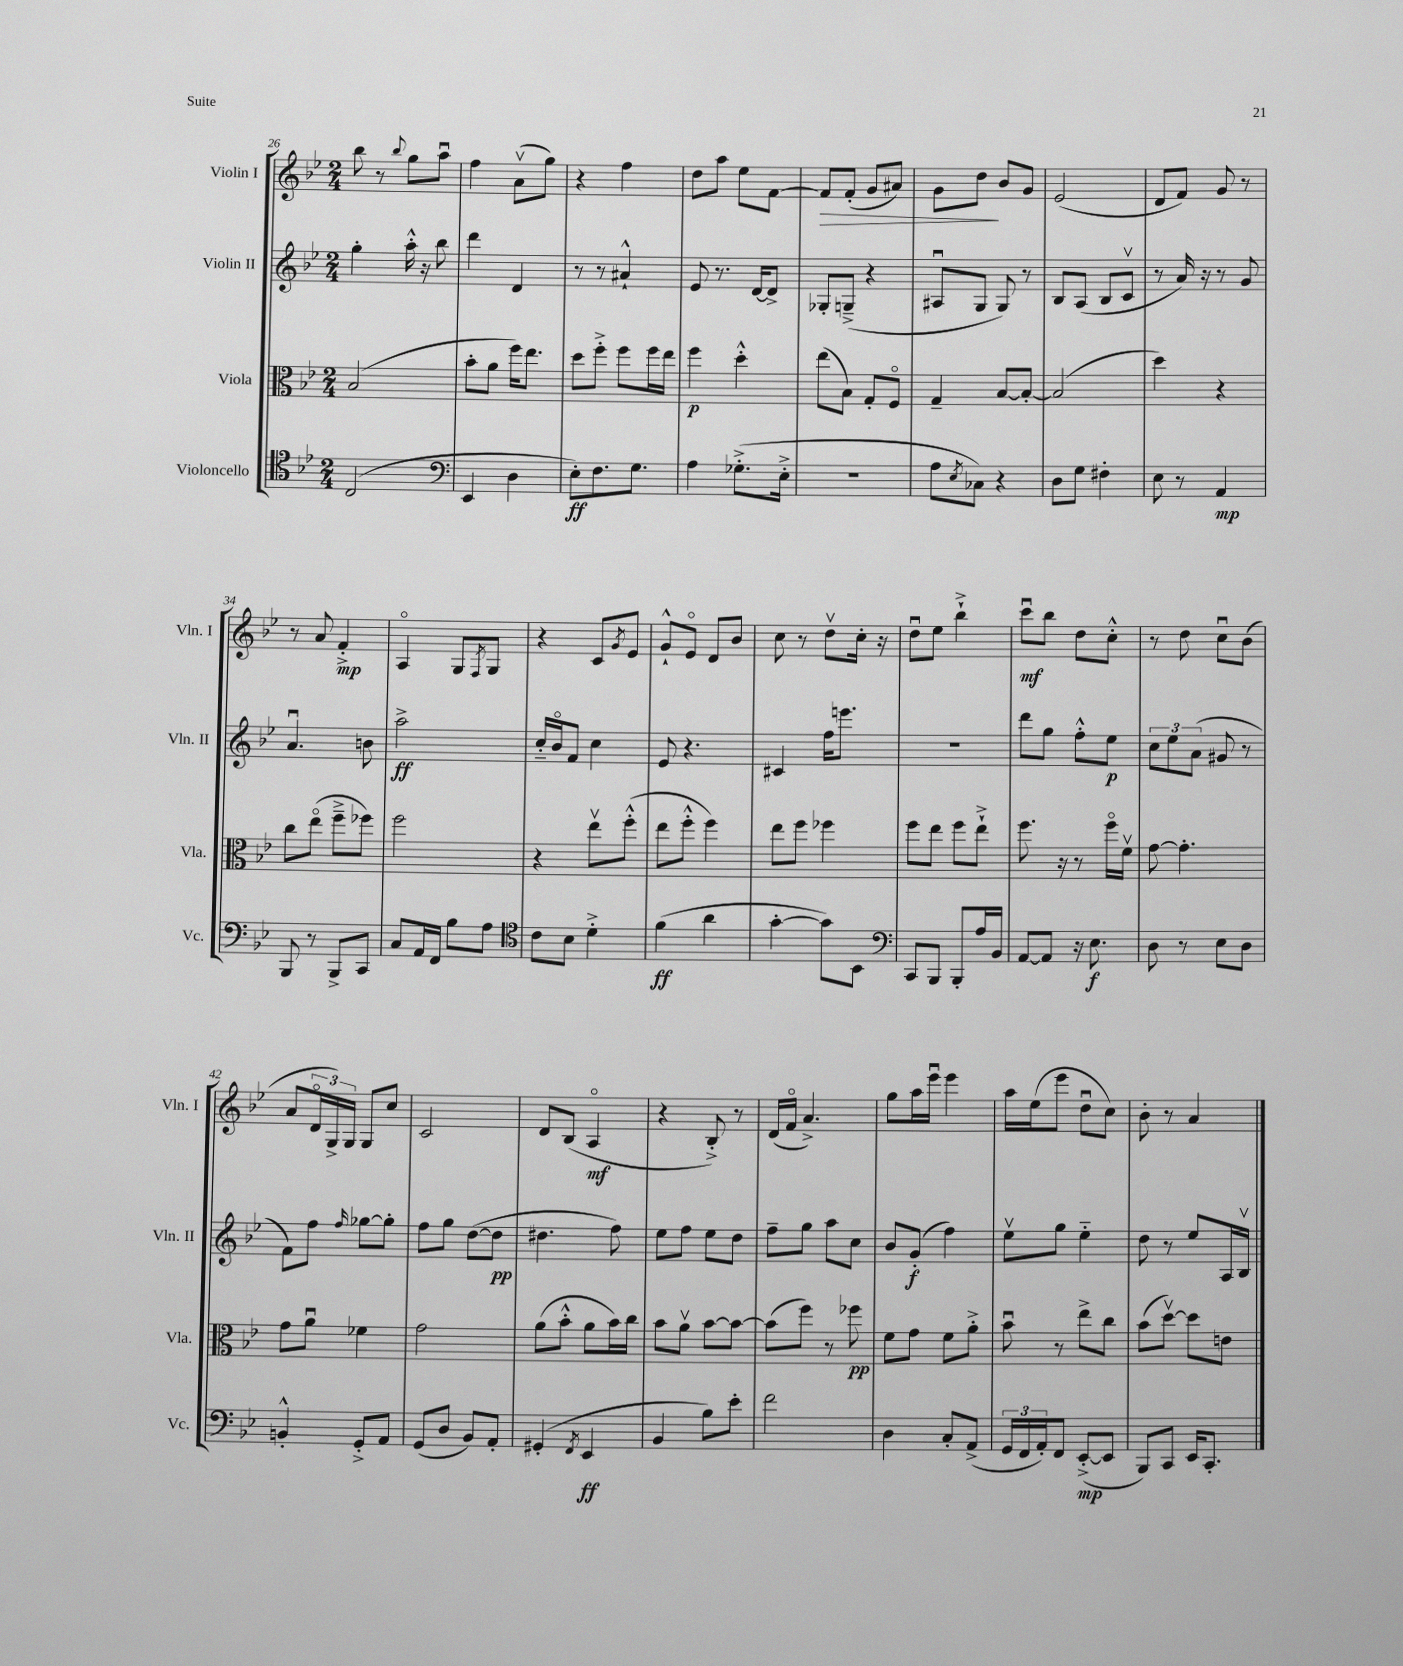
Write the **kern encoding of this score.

**kern	**kern	**kern	**kern
*staff4	*staff3	*staff2	*staff1
*clefC4	*clefC3	*clefG2	*clefG2
*k[b-e-]	*k[b-e-]	*k[b-e-]	*k[b-e-]
*M2/4	*M2/4	*M2/4	*M2/4
(2C	(2B-	4gg'	8bb-
.	.	.	8r
.	.	.	8qqbb-
.	.	16aa'^^	8gg
.	.	16r	.
.	.	8bb-	8aau
=	=	=	=
*clefF4	*	*	*
4EE-	8b-'	4ddd	4ff
.	8a	.	.
4D	16ff)	4d	(8av
.	8.ee-	.	.
.	.	.	8gg)
=	=	=	=
8E-')	8dd	8r	4r
8.F	8ff'^	8r	.
.	8ff	4a#`^^	4ff
8.G	.	.	.
.	16ff	.	.
.	16ee-	.	.
=	=	=	=
4A	4ff	8e-	8dd
.	.	8.r	8aa
(8.G-'^	4dd'^^	.	8ee-
.	.	[16d	.
.	.	8d^]	[8f
16E-'^	.	.	.
=	=	=	=
2r	(8ee-	8G-'	8f]
.	8B-)	(8G~^	(8f'
.	8G'	4r	8g
.	8Fo	.	8a#)
=	=	=	=
8A	4G~	8A#u	8g
8qE-	.	.	.
8C-)	.	8G	8dd
4r	[8B-	8G)	8b-
.	8B-'_	8r	8g
=	=	=	=
8D	(2B-]	8B-	(2e-
8G	.	(8A	.
4F#'	.	8B-	.
.	.	8cv	.
=	=	=	=
8E-	4dd)	8r	8d
8r	.	16a)	8f)
.	.	16r	.
4AA	4r	8r	8g
.	.	8g	8r
=	=	=	=
8BBB-	8cc	4.au	8r
8r	(8ee-o	.	8a
8BBB-^	8ff~^	.	4f'^
8CC	8ff-)	8b	.
=	=	=	=
8C	2ff	2aa^	4Ao
16AA	.	.	.
16FF	.	.	.
8B-	.	.	8G
.	.	.	8qF
8A	.	.	8G
=	=	=	=
*clefC4	*	*	*
8c	4r	16cc'~	4r
.	.	16b-o	.
8B-	.	8f	.
4d'^	8ee-v	4cc	8c
.	.	.	8qg
.	(8ff'^^	.	8e-
=	=	=	=
(4f	8ee-	8e-	8g`^^
.	8ff'^^	4.r	8e-o
4a	4ff)	.	8d
.	.	.	8b-
=	=	=	=
[4g'	8ee-	4c#	8cc
.	8ff	.	8r
8g])	4ff-	16ff	8ddv
.	.	8.eee	.
8BB-	.	.	16cc'
.	.	.	16r
=	=	=	=
*clefF4	*	*	*
8CC	8ff	2r	8ddu
8BBB-	8ee-	.	8ee-
8BBB-'	8ff	.	4bb-`^
16A	8ee-`^	.	.
16BB-	.	.	.
=	=	=	=
[8AA	8.ff	8ddd	8cccu
8AA]	.	8gg	8bb-
.	16r	.	.
16r	8r	8ff'^^	8dd
8.E-	.	.	.
.	16ffo	8ee-	8cc'^^
.	16fv	.	.
=	=	=	=
8D	[8g	12cc	8r
.	.	12ee-	.
8r	4.g']	.	8dd
.	.	(12a	.
8E-	.	8g#	8ccu
8D	.	8r	(8b-
=	=	=	=
4BB'^^	8g	8f)	8a
.	8au	8ff	24do
.	.	.	24G^)
.	.	.	24G
.	.	16qqff	.
8GG'^	4f-	[8gg-	8G
8AA	.	8gg-']	8cc
=	=	=	=
(8GG	2g	8ff	2c
8D	.	8gg	.
8BB-)	.	([8dd	.
8AA'	.	8dd]	.
=	=	=	=
(4GG#'	(8a	4.dd#	8d
.	8b-'^^	.	(8B-
8qFF	.	.	.
4EE-	8a	.	4Ao
.	16b-)	8ff)	.
.	16cc	.	.
=	=	=	=
4BB-	8b-	8ee-	4r
.	8av	8ff	.
8B-)	[8b-	8ee-	8B-'^)
8e-'	8b-_	8dd	8r
=	=	=	=
2f	(8b-]	8ff~	(16d
.	.	.	16fo
.	8ff)	8gg	4.a^)
.	8r	8aa	.
.	8ff-	8cc	.
=	=	=	=
4D	8f	8b-	8gg
.	8g	(8g'	16aa
.	.	.	16eee-u
8C'	8f	4ff)	4eee-
(8AA^	8a'^	.	.
=	=	=	=
24GG	8b-u	8ee-v	16aa
24FF	.	.	.
.	.	.	(16ee-
24AA')	.	.	.
8FF	8r	8gg	8eee-
([8EE-'^	8ee-^	4ee-'~	8ddu
8EE-]	8cc	.	8cc)
=	=	=	=
8BBB-)	(8b-	8dd	8b-'
8CC	[8ddv)	8r	8r
16EE-	8dd]	8ee-	4a
8.CC'	.	.	.
.	8e	16A	.
.	.	16B-v	.
==	==	==	==
*-	*-	*-	*-
